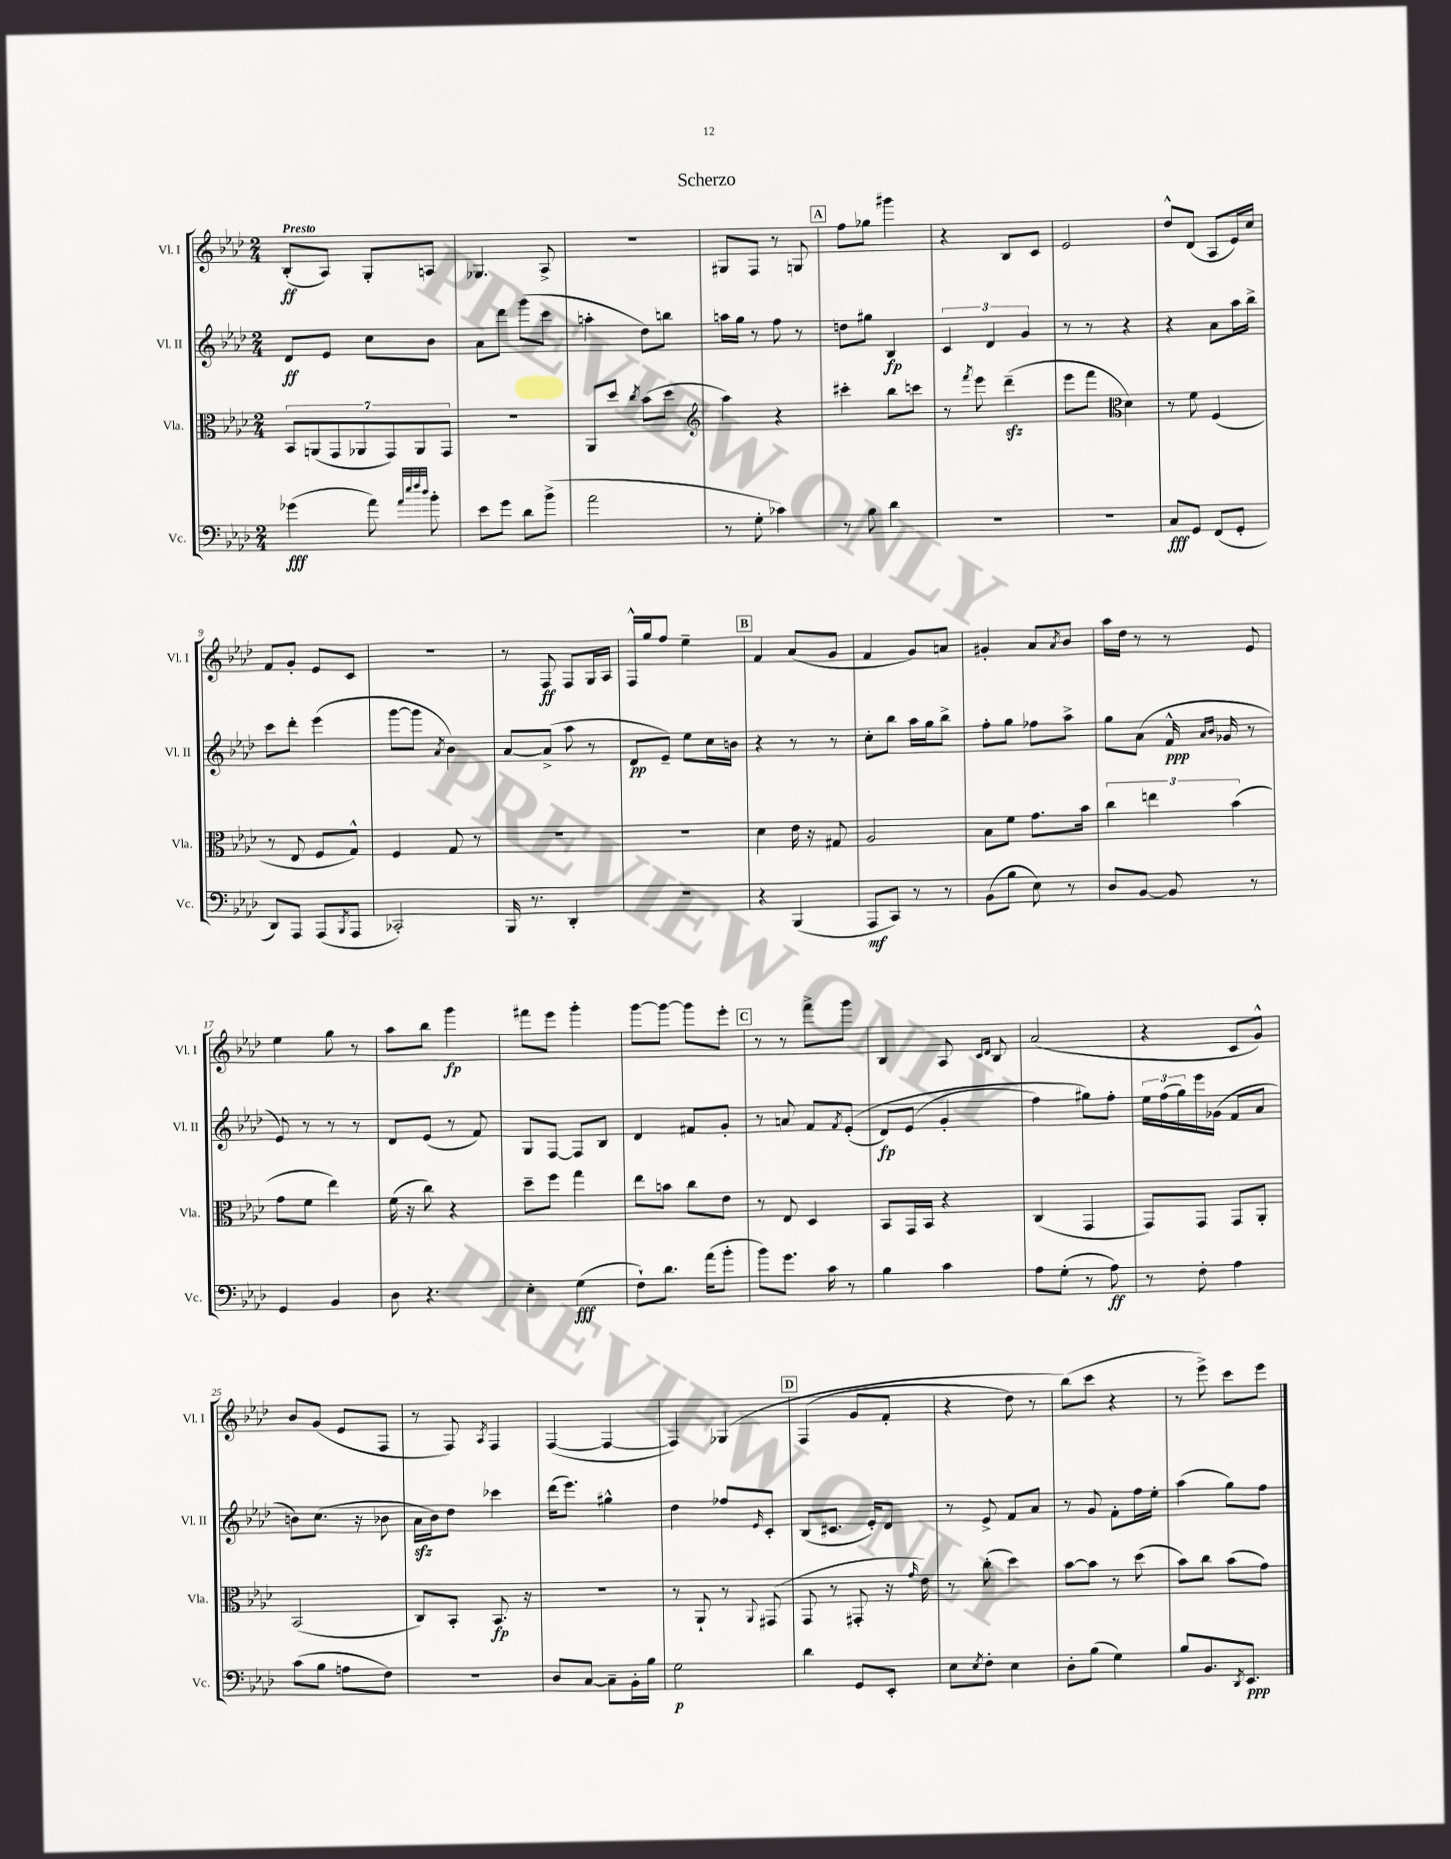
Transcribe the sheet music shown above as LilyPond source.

\header { title = "Scherzo" }
<<
\new StaffGroup <<
\new Staff = "s0" \with { instrumentName = "Vl. I" shortInstrumentName = "Vl. I" } {
    \clef treble \key aes \major \numericTimeSignature \time 2/4 \tempo "Presto"
    bes8-.\ff( aes8) g8-. a8 |
    ges4. aes8-> |
    R2 |
    gis8 f8 r8 g8 |
    \mark \markup { \box "A" } f''8 ges''8 gis'''4 |
    r4 bes8 c'8 |
    ees'2 |
    des''8-^ des'8( aes8 ees'16) c''16 |
    f'8 g'8-. ees'8 c'8 |
    R2 |
    r8 f8\ff f8 g16 aes16 |
    f16-^ g''16 f''8 ees''4-- |
    \mark \markup { \box "B" } f'4 aes'8( g'8 |
    f'4 g'8) a'8 |
    gis'4-. aes'8 \acciaccatura { aes'8 } bes'8 |
    aes''16 des''16 r8 r8 ees'8 |
    ees''4 g''8 r8 |
    aes''8 bes''8 g'''4\fp |
    fis'''8 ees'''8 g'''4-. |
    g'''8~ g'''8~ g'''8 ees'''8-. |
    \mark \markup { \box "C" } r8 r8 f'''8-> g'''8 |
    bes4 aes8 \grace { c'16 des'16 } bes8 |
    aes'2( |
    r4 c'8 g'8-^) |
    bes'8 g'8( ees'8 f8 |
    r8 f8) \acciaccatura { aes8 } f4 |
    f4~( f4~ |
    f4) ges4\( |
    \mark \markup { \box "D" } f4( g'8 f'8-. |
    r4 des''8) r8 |
    bes''8(\) c'''8 r4 |
    r8 ees'''8->) c'''8 ees'''8 \bar "|." |
}
\new Staff = "s1" \with { instrumentName = "Vl. II" shortInstrumentName = "Vl. II" } {
    \clef treble \key aes \major \numericTimeSignature \time 2/4
    des'8\ff ees'8 c''8 bes'8 |
    aes'8 des'''8 g'''8( c'''8 |
    a''4-. des''8) b''8 |
    a''16 g''16 r8 f''8 r8 |
    \mark \markup { \box "A" } d''8 gis''8 bes4\fp |
    \tuplet 3/2 { c'4 des'4 g'4 } |
    r8 r8 r4 |
    r4 aes'8 aes''16 bes''16-> |
    c'''8 des'''8-. ees'''4( |
    g'''8~ g'''8 \acciaccatura { aes'8 } bes'4) |
    aes'8~ aes'8->( aes''8 r8 |
    des'8\pp ees'8--) ees''8 c''16 b'16 |
    \mark \markup { \box "B" } r4 r8 r8 |
    c''8-. bes''8 aes''16 g''16 bes''8-> |
    f''8-. g''8 fes''8 aes''8-> |
    g''8 aes'8( f'16-^\ppp \grace { aes'16 bes'16 } ges'16 r8 |
    ees'8) r8 r8 r8 |
    des'8 ees'8( r8 f'8) |
    g8 f8~ f8 bes8 |
    des'4 fis'8 g'8-. |
    \mark \markup { \box "C" } r8 a'8 f'8 \acciaccatura { f'8 } ees'8-.(\( |
    des'8\fp) ees'8( g'4-. |
    f''4) gis''8\) f''8-. |
    \tuplet 3/2 { ees''16 f''16( g''16) } ees'''16 ges'16( f'8 aes'8 |
    b'8) c''8.( r16 bes'8 |
    aes'16\sfz bes'16) des''8 ces'''4 |
    des'''16( ees'''8.) gis''4-^ |
    des''4 fes''8 \grace { ees'16 } c'8-. |
    \mark \markup { \box "D" } bes8( cis'8. ees'16-.) des'8 |
    r8 ees'8-> f'8 aes'8 |
    r8 g'8 f'8-. f''16 ees''16-. |
    aes''4( g''8) f''8 \bar "|." |
}
\new Staff = "s2" \with { instrumentName = "Vla." shortInstrumentName = "Vla." } {
    \clef alto \key aes \major \numericTimeSignature \time 2/4
    \tuplet 7/4 { bes,8 a,8( g,8 aes,8 g,8) aes,8 g,8 } |
    R2 |
    aes,8 des''8 \acciaccatura { c''8 } bes'8( des''8 |
    \clef treble aes''4) r4 |
    \mark \markup { \box "A" } cis'''4-. bes''8 c'''8 |
    r8 \acciaccatura { f'''8 } ees'''8 des'''4--\sfz( |
    ees'''8 f'''8 \clef alto des'4) |
    r8 f'8 f4( |
    r8 ees8 f8 g8-^) |
    f4 g8 r8 |
    R2 |
    R2 |
    \mark \markup { \box "B" } des'4 ees'16 r16 gis8 |
    aes2 |
    bes8 f'8 g'8. bes'16 |
    \tuplet 3/2 { c''4 e''4 bes'4( } |
    g'8 f'8 ees''4) |
    f'16( r16 c''8) r4 |
    des''8-- f''8 g''4 |
    ees''8 b'8 c''8 ees'8 |
    \mark \markup { \box "C" } r8 ees8 des4 |
    bes,8 g,16 bes,16 r4 |
    c4( g,4 |
    g,8) g,8 g,8 aes,8-. |
    bes,2( |
    c8) bes,8-. bes,8.\fp r16 |
    r2 |
    r8 aes,8-! r8 \appoggiatura { aes,8 } gis,8( |
    \mark \markup { \box "D" } g,8 r8 gis,8-. r16 \grace { g'16 } ees'16) |
    r8 c''8-.( des''4) |
    bes'8~ bes'8 r8 des''8( |
    bes'8) c''8 bes'8( g'8) \bar "|." |
}
\new Staff = "s3" \with { instrumentName = "Vc." shortInstrumentName = "Vc." } {
    \clef bass \key aes \major \numericTimeSignature \time 2/4
    ges'4\fff( aes'8) \grace { aes'32 ees''32 f''32 des''32 } bes'8-. |
    ees'8 g'8 des'8 bes'8->( |
    aes'2 |
    r8 g8-. ces'4) |
    \mark \markup { \box "A" } r8 bes8 des'4 |
    R2 |
    R2 |
    c8\fff g,8 f,8( g,8-. |
    des,8) aes,,8 aes,,8( \acciaccatura { bes,,8 } aes,,8 |
    ces,2-.) |
    bes,,16 r8. des,4-. |
    R2 |
    \mark \markup { \box "B" } r4 bes,,4( |
    aes,,8\mf c,8) r8 r8 |
    bes,8( bes8 ees8) r8 |
    des8 bes,8~ bes,8 r8 |
    g,4 bes,4 |
    des8 r4. |
    ees4-. g4\fff( |
    f8-!) des'8. aes'16( bes'8-. |
    \mark \markup { \box "C" } bes'8) g'8. c'16 r8 |
    bes4 c'4 |
    aes8 g8-.( r8 aes8\ff) |
    r8 f8-. aes4 |
    c'8( bes8 a8 f8) |
    r2 |
    des8 c8~ c8-- bes,16-. bes16 |
    g2\p |
    \mark \markup { \box "D" } des'4 g,8 ees,8-. |
    ees8 \acciaccatura { ees8 } f8-. ees4 |
    des8-. bes8( g4) |
    bes8 bes,8. \acciaccatura { des,8 } ees,8.\ppp \bar "|." |
}
>>
>>
